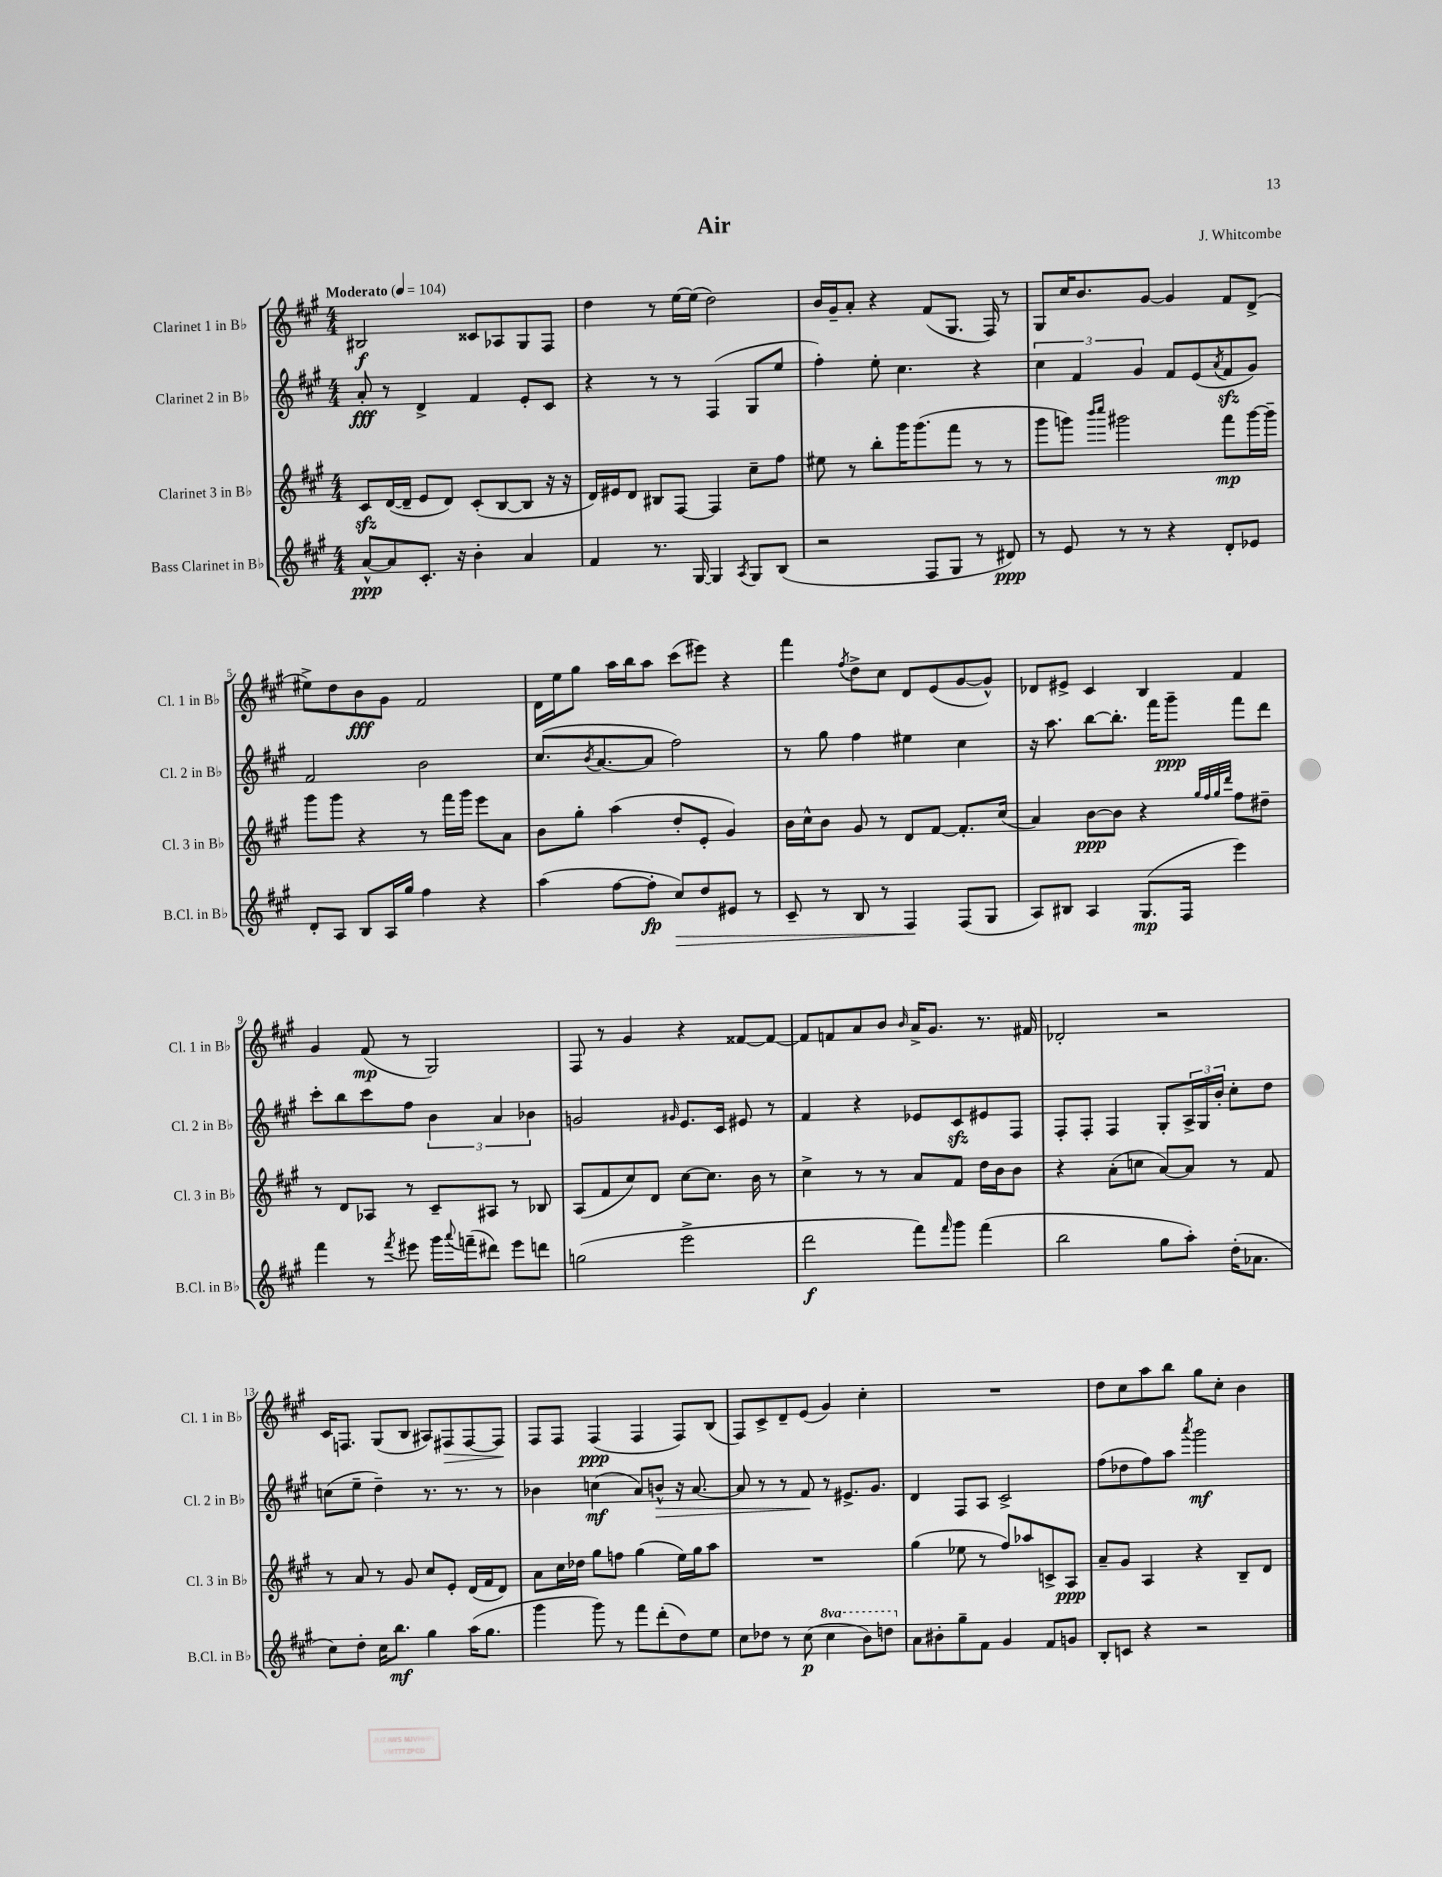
\header { title = "Air" composer = "J. Whitcombe" }
<<
\new StaffGroup <<
\new Staff = "s0" \with { instrumentName = "Clarinet 1 in Bb" shortInstrumentName = "Cl. 1 in Bb" } {
    \clef treble \key a \major \numericTimeSignature \time 4/4 \tempo "Moderato" 4 = 104
    bis2\f cisis'8 aes8 gis8 fis8 |
    d''4 r8 e''16~ e''16( d''2) |
    b'16 gis'16-- a'8-. r4 fis'8( gis8. fis16) r8 |
    gis8 cis''16 b'8. gis'8~ gis'4 fis'8 d'8->( |
    eis''8->) d''8 b'8\fff gis'8 fis'2 |
    d'16 e''16 gis''8 a''16 b''16 a''8 cis'''8( eis'''8) r4 |
    fis'''4 \acciaccatura { fis''8 } d''8-> cis''8 d'8 e'8( gis'8~ gis'8-^) |
    des'8 eis'8-> cis'4 b4 fis'4 |
    gis'4 fis'8\mp( r8 gis2) |
    fis8 r8 gis'4 r4 fisis'8~ fisis'8~ |
    fisis'8 f'8 a'8 b'8 \grace { b'16 } a'16-> gis'8. r8. fis'16 |
    des'2-. r2 |
    cis'16 f8. gis8( b8 ais8) fis8\> fis8~ fis8\! |
    fis8 fis8 fis4\ppp( fis4 fis8) b8( |
    fis8) cis'8-> d'8-- e'8( gis'4) cis''4-. |
    R1 |
    d''8 cis''8 a''8 b''8 gis''8 cis''8-. b'4 \bar "|." |
}
\new Staff = "s1" \with { instrumentName = "Clarinet 2 in Bb" shortInstrumentName = "Cl. 2 in Bb" } {
    \clef treble \key a \major \numericTimeSignature \time 4/4
    a'8-.\fff r8 d'4-> fis'4 e'8-. cis'8 |
    r4 r8 r8 fis4( gis8 e''8 |
    fis''4-.) e''8-. cis''4. r4 |
    \tuplet 3/2 { cis''4 fis'4 gis'4 } fis'8 e'8( \acciaccatura { a'8 } fis'8\sfz gis'8) |
    fis'2 b'2 |
    cis''8.( \acciaccatura { b'8 } a'8.~ a'8 fis''2) |
    r8 gis''8 fis''4 eis''4 cis''4 |
    r16 a''8. b''8~ b''8.-. fis'''16 gis'''8--\ppp fis'''8 d'''8 |
    cis'''8-. b''8 cis'''8 fis''8 \tuplet 3/2 { b'4 a'4 bes'4 } |
    g'2 \grace { gis'16 } e'8. cis'16 eis'8 r8 |
    fis'4 r4 ees'8 cis'8\sfz eis'8 fis8 |
    fis8-. fis8-. fis4 gis8-. \tuplet 3/2 { a16-> gis16 b'16-. } cis''8-. d''8 |
    c''8( e''8-- d''4--) r8. r8. r8 |
    bes'4 c''4\mf( a'8) b'8-^\> r16 a'8.~ |
    a'8 r8 r8 fis'8\! r8 eis'8.-> gis'8. |
    d'4 fis8 a8 cis'2-> |
    fis''8( des''8 fis''8) a''8 \acciaccatura { a'''8 } gis'''2\mf \bar "|." |
}
\new Staff = "s2" \with { instrumentName = "Clarinet 3 in Bb" shortInstrumentName = "Cl. 3 in Bb" } {
    \clef treble \key a \major \numericTimeSignature \time 4/4
    cis'8\sfz d'16~( d'16-- e'8 d'8) cis'8-.( b8~ b8 r16 r16 |
    d'16) eis'16 d'8 bis8 fis8~ fis4 cis''8-- fis''8 |
    eis''8 r8 b''8-. gis'''16 gis'''8.( fis'''8 r8 r8 |
    gis'''8 g'''8) \grace { b'''16 cis''''16 } gis'''2 fis'''8\mp gis'''16~ gis'''16-- |
    gis'''8 gis'''8 r4 r8 fis'''16 gis'''16 e'''8 a'8 |
    b'8 gis''8-. a''4( d''8-. e'8-. gis'4) |
    b'16 cis''16-^ b'8 gis'8 r8 d'8 fis'8~ fis'8.-. cis''16( |
    a'4) b'8~\ppp b'8 r4 \grace { gis''32 fis''32 gis''32 d'''32 } fis''8 dis''8-- |
    r8 d'8 aes8 r8 cis'8-- ais8 r8 bes8 |
    a8( fis'8 cis''8) d'8 cis''8~ cis''8. b'16 r8 |
    cis''4-> r8 r8 a'8 fis'8 d''16 b'16 b'8 |
    r4 a'8-.( c''8 a'8~) a'8 r8 fis'8 |
    r8 a'8 r8 gis'8 cis''8 e'8-. d'16( fis'16 d'8) |
    a'8 cis''16 des''16 gis''8 f''8 gis''4( e''16) gis''16 a''8 |
    R1 |
    gis''4( ees''8 r8 fis''8) aes''8 c'8-> a8\ppp |
    a'8-- gis'8 a4 r4 b8-- d'8 \bar "|." |
}
\new Staff = "s3" \with { instrumentName = "Bass Clarinet in Bb" shortInstrumentName = "B.Cl. in Bb" } {
    \clef treble \key a \major \numericTimeSignature \time 4/4 \set Staff.ottavationMarkups = #ottavation-simple-ordinals
    a'8~-^\ppp a'8 cis'8.-. r16 b'4-. a'4 |
    fis'4 r8. gis16~ gis4 \acciaccatura { a8 } gis8 b8( |
    r2 fis8 gis8 r8 dis'8\ppp) |
    r8 e'8 r8 r8 r4 d'8-. ees'8 |
    d'8-. a8 b8 a16 gis''16 fis''4 r4 |
    a''4( fis''8~ fis''8-.\fp cis''8\>) d''8 eis'8 r8 |
    cis'8-- r8 b8 r8 fis4\! fis8( gis8 |
    a8) bis8 a4 gis8.\mp( fis16 e'''4) |
    fis'''4 r8 \acciaccatura { fis'''8 } eis'''8 gis'''16 \appoggiatura { a'''8 } f'''16--( dis'''8) eis'''8 d'''8 |
    g''2( e'''2-> |
    d'''2\f fis'''8) \grace { fis'''16 } gis'''8 fis'''4( |
    b''2 gis''8 a''8-.) d''16-.( aes'8. |
    cis''8) d''8-. cis''16 b''8.\mf gis''4 a''16( gis''8. |
    gis'''4 gis'''8) r8 fis'''8 d'''8-.( d''8) e''8 |
    cis''8 des''8 r8 cis''8\p( \ottava #1 cis'''4 b''8) d'''!8 \ottava #0 |
    a'8 bis'8-. gis''8-- fis'8 gis'4 fis'8 g'8 |
    b8-. c'8 r4 r2 \bar "|." |
}
>>
>>
